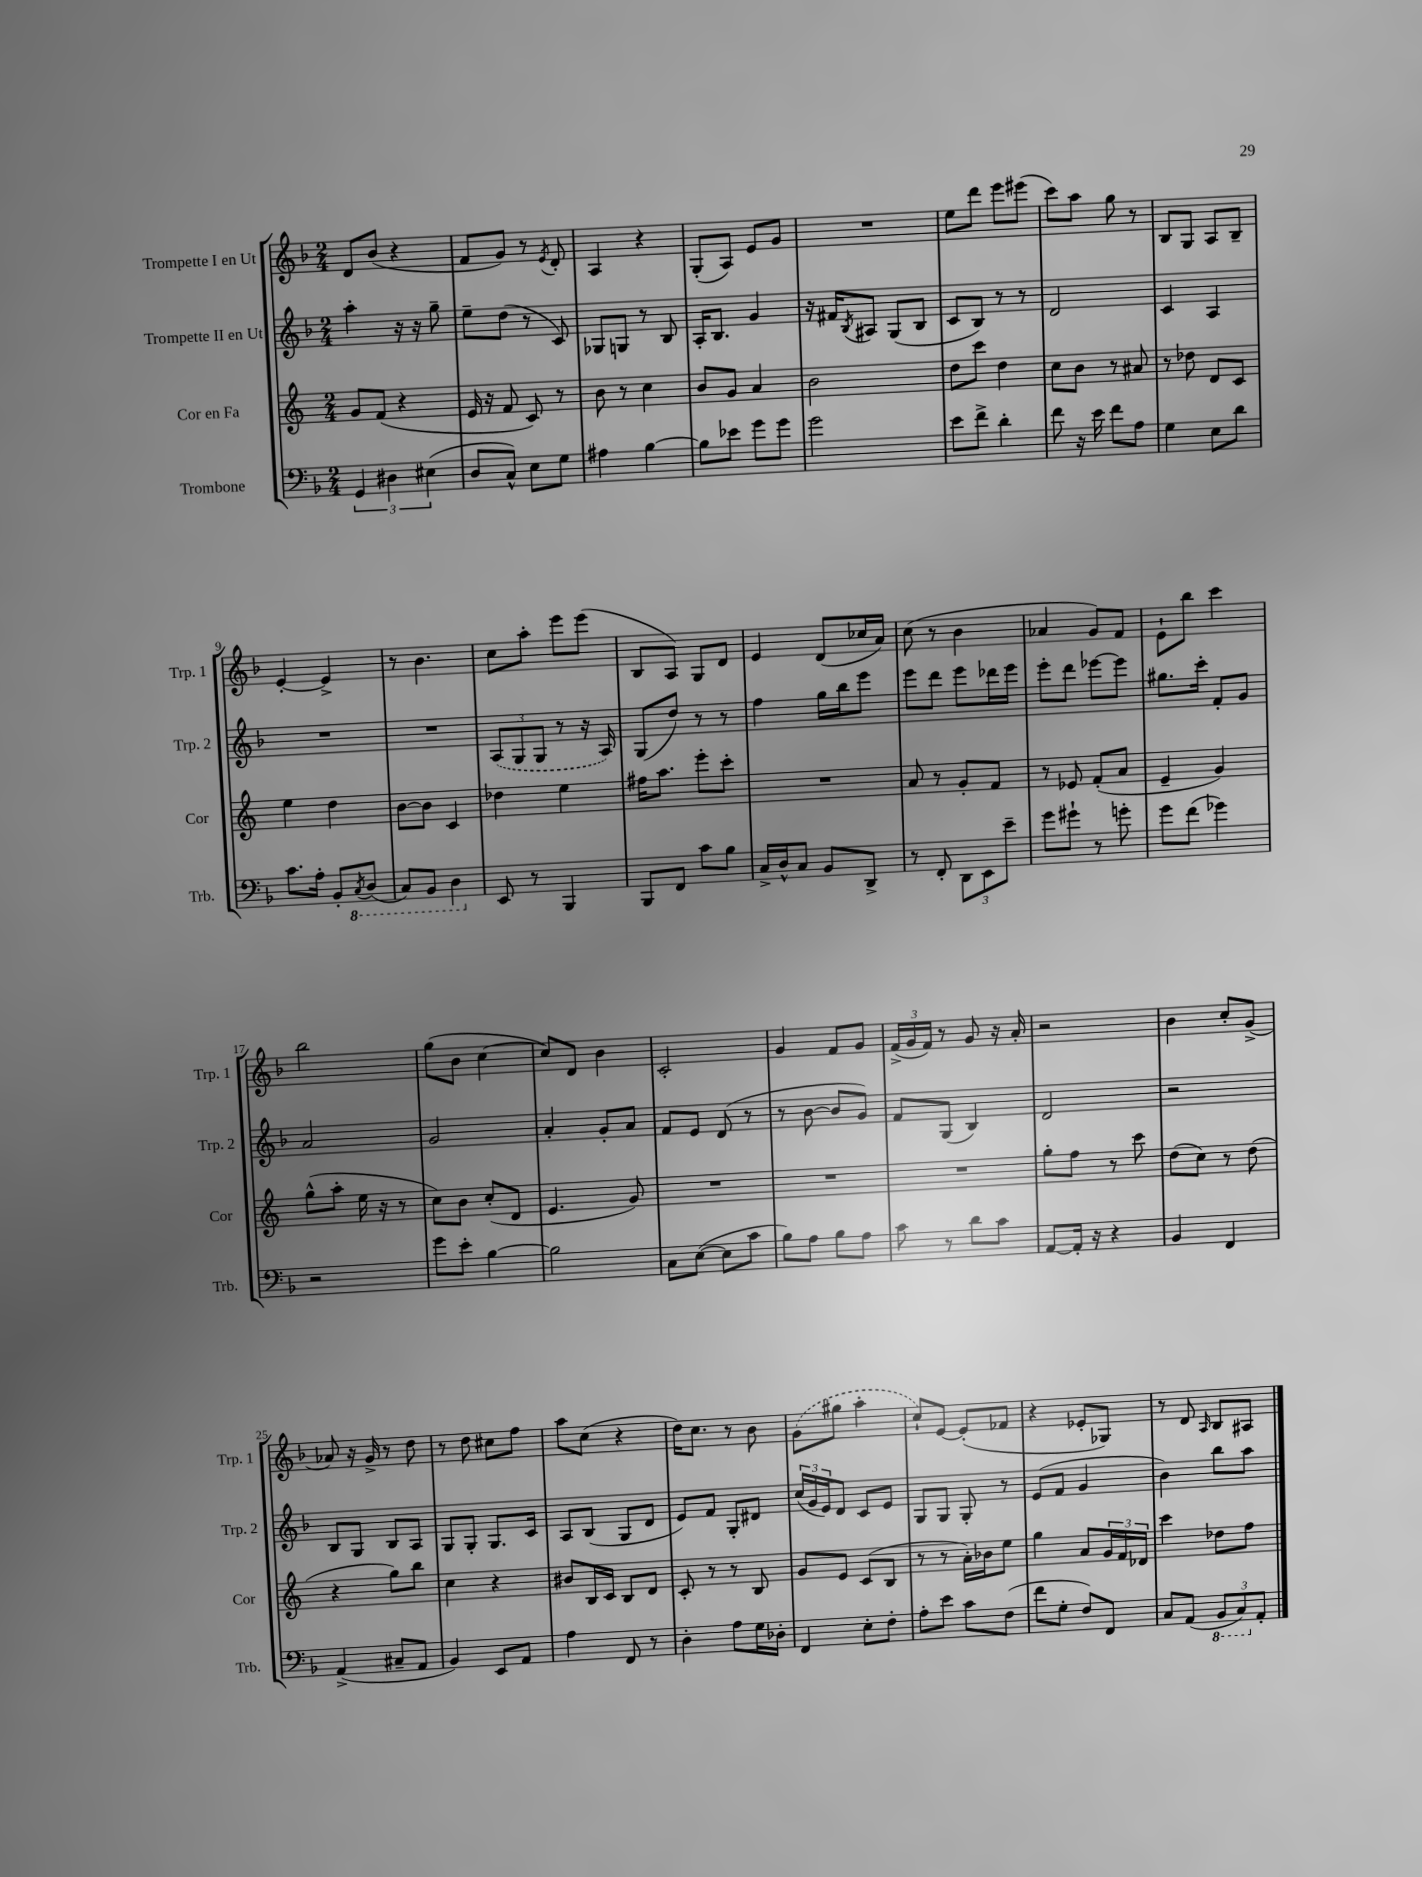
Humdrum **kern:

**kern	**kern	**kern	**kern
*staff4	*staff3	*staff2	*staff1
*clefF4	*clefG2	*clefG2	*clefG2
*k[b-]	*k[]	*k[b-]	*k[b-]
*M2/4	*M2/4	*M2/4	*M2/4
6GG	8g	4aa'	8d
.	(8f	.	(8b-
6D#	.	.	.
.	4r	16r	4r
.	.	16r	.
(6E#	.	.	.
.	.	8gg~	.
=	=	=	=
8D	16e	8ee~	8f
.	16r	.	.
8C^^)	8f	(8dd	8g)
8E	8c)	8r	8r
.	.	.	8qe
8G	8r	8c)	8d'
=	=	=	=
4A#	8b	8G-	4A
.	8r	8G	.
[4B-	4cc	8r	4r
.	.	8B-	.
=	=	=	=
8B-]	8b	16A'	(8G'
.	.	8.B-	.
8e-	8g	.	8A)
8g	4a	4g	8e
8g	.	.	8g
=	=	=	=
2g	2b	16r	2r
.	.	16f#	.
.	.	8qB-	.
.	.	8A#	.
.	.	(8G	.
.	.	8B-	.
=	=	=	=
8e	8dd	8c	8ee
8f^	8ccc	8B-)	8ddd
4d'	4dd	8r	8eee
.	.	8r	(8eee#
=	=	=	=
8f	8cc	2d	8ccc)
16r	8b	.	8aa
16e	.	.	.
8f	8r	.	8gg
8A	8a#	.	8r
=	=	=	=
4G	8r	4c	8B-
.	8dd-	.	8G
8E	8d	4A	8A
8d	8c	.	8B-~
=	=	=	=
8.c	4ee	2r	[4e'
16A'	.	.	.
8BB-'	4dd	.	4e^]
8qCC	.	.	.
(8DD	.	.	.
=	=	=	=
8CC)	[8b	2r	8r
8BBB-	8b]	.	4.b-
4DD	4c	.	.
=	=	=	=
8EE	4dd-	(12A	8cc
.	.	12G	.
8r	.	.	8aa'
.	.	12G	.
4BBB-	4ee	8r	8eee
.	.	16r	(8eee
.	.	16A)	.
=	=	=	=
8BBB-	16ff#	(8G	8B-
.	8.aa	.	.
8FF	.	8dd)	8A)
8c	8eee'	8r	8G
8B-	8ccc'	8r	8d
=	=	=	=
16C^	2r	4ff	4e
16D^^	.	.	.
8C	.	.	.
8BB-	.	16gg	(8d
.	.	16bb-	.
8DD^	.	8eee	16cc-
.	.	.	16a)
=	=	=	=
8r	8a	8eee	(8cc
8FF'	8r	8ddd	8r
12DD	8g'	8eee	4b-
12EE	.	.	.
.	8f	16ddd-	.
12e~	.	.	.
.	.	16eee	.
=	=	=	=
8g	8r	8eee'	4a-
8g#`	8e-	8ddd	.
8r	(8f'	[8eee-	8g)
8g'	8a	8eee-]	8f
=	=	=	=
8g	4e~	8.gg#	8e`
(8f	.	.	8bb-
.	.	16ccc'	.
4g-)	4g)	8f'	4ccc
.	.	8g	.
=	=	=	=
2r	(8gg^^	2a	2bb-
.	8aa'	.	.
.	16ee	.	.
.	16r	.	.
.	8r	.	.
=	=	=	=
8g	8cc)	2g	(8gg
8e'	8b	.	8b-
[4B-	(8cc'	.	[4cc
.	8d	.	.
=	=	=	=
2B-]	4.e	4a'	8cc])
.	.	.	8d
.	.	8g'	4b-
.	8g)	8a	.
=	=	=	=
8C	2r	8f	2c'
([8E	.	8e	.
8E]	.	(8d	.
8c	.	8r	.
=	=	=	=
8B-)	2r	8r	4g
8A	.	[8b-	.
8B-	.	8b-]	8f
8A	.	8g)	8g
=	=	=	=
8c	2r	8f	(24f^
.	.	.	24g
.	.	.	24f)
8r	.	(8G	8r
8d	.	4B-)	8g
8c	.	.	16r
.	.	.	16a'
=	=	=	=
[8AA	8gg'	2d	2r
16AA']	8ff	.	.
16r	.	.	.
4r	8r	.	.
.	8ccc	.	.
=	=	=	=
4BB-	(8dd	2r	4b-
.	8cc)	.	.
4FF	8r	.	8cc'
.	(8dd	.	(8g^
=	=	=	=
(4AA^	4r	8B-	8a-)
.	.	8G	16r
.	.	.	16g^
8C#~	8gg)	8B-	8r
8AA	8bb	8A	8dd
=	=	=	=
4BB-)	4cc	8G	8r
.	.	8G'	8dd
8EE	4r	8.G	8cc#
8AA	.	.	8ff
.	.	16c	.
=	=	=	=
4A	8b#	8A	8aa
.	16B	(8B-	(8cc
.	16c	.	.
8FF	8B	8G	4r
8r	8d	8d	.
=	=	=	=
4D'	8c'	8e)	16dd)
.	.	.	8.cc
.	8r	8f	.
8A	8r	8G'	8r
16G	8B	8d#	8b-
16D-'	.	.	.
=	=	=	=
4FF	8g	(24cc	(8g
.	.	24g	.
.	.	24e)	.
.	8e	8d	8gg#
8E'	(8c	8c	4aa'
8F'	8B	8e	.
=	=	=	=
8A'	8r	8G	8cc`)
8e	8r	8G	[8e
8c	16a')	8G'	(8e']
.	16b-	.	.
(8F	8ee	8r	8f-
=	=	=	=
8f	4gg	(8e	4r
8G'	.	8f	.
8F)	8a	4g	8e-'
8FF	24g	.	8G-)
.	24f	.	.
.	24d-	.	.
=	=	=	=
8C	4ccc	4b-)	8r
(8AA	.	.	8d
.	.	.	16qqA
12BBB-	8dd-	8bb-	8B-
12CC)	.	.	.
.	8ff	8aa	8A#
12AA'	.	.	.
==	==	==	==
*-	*-	*-	*-
